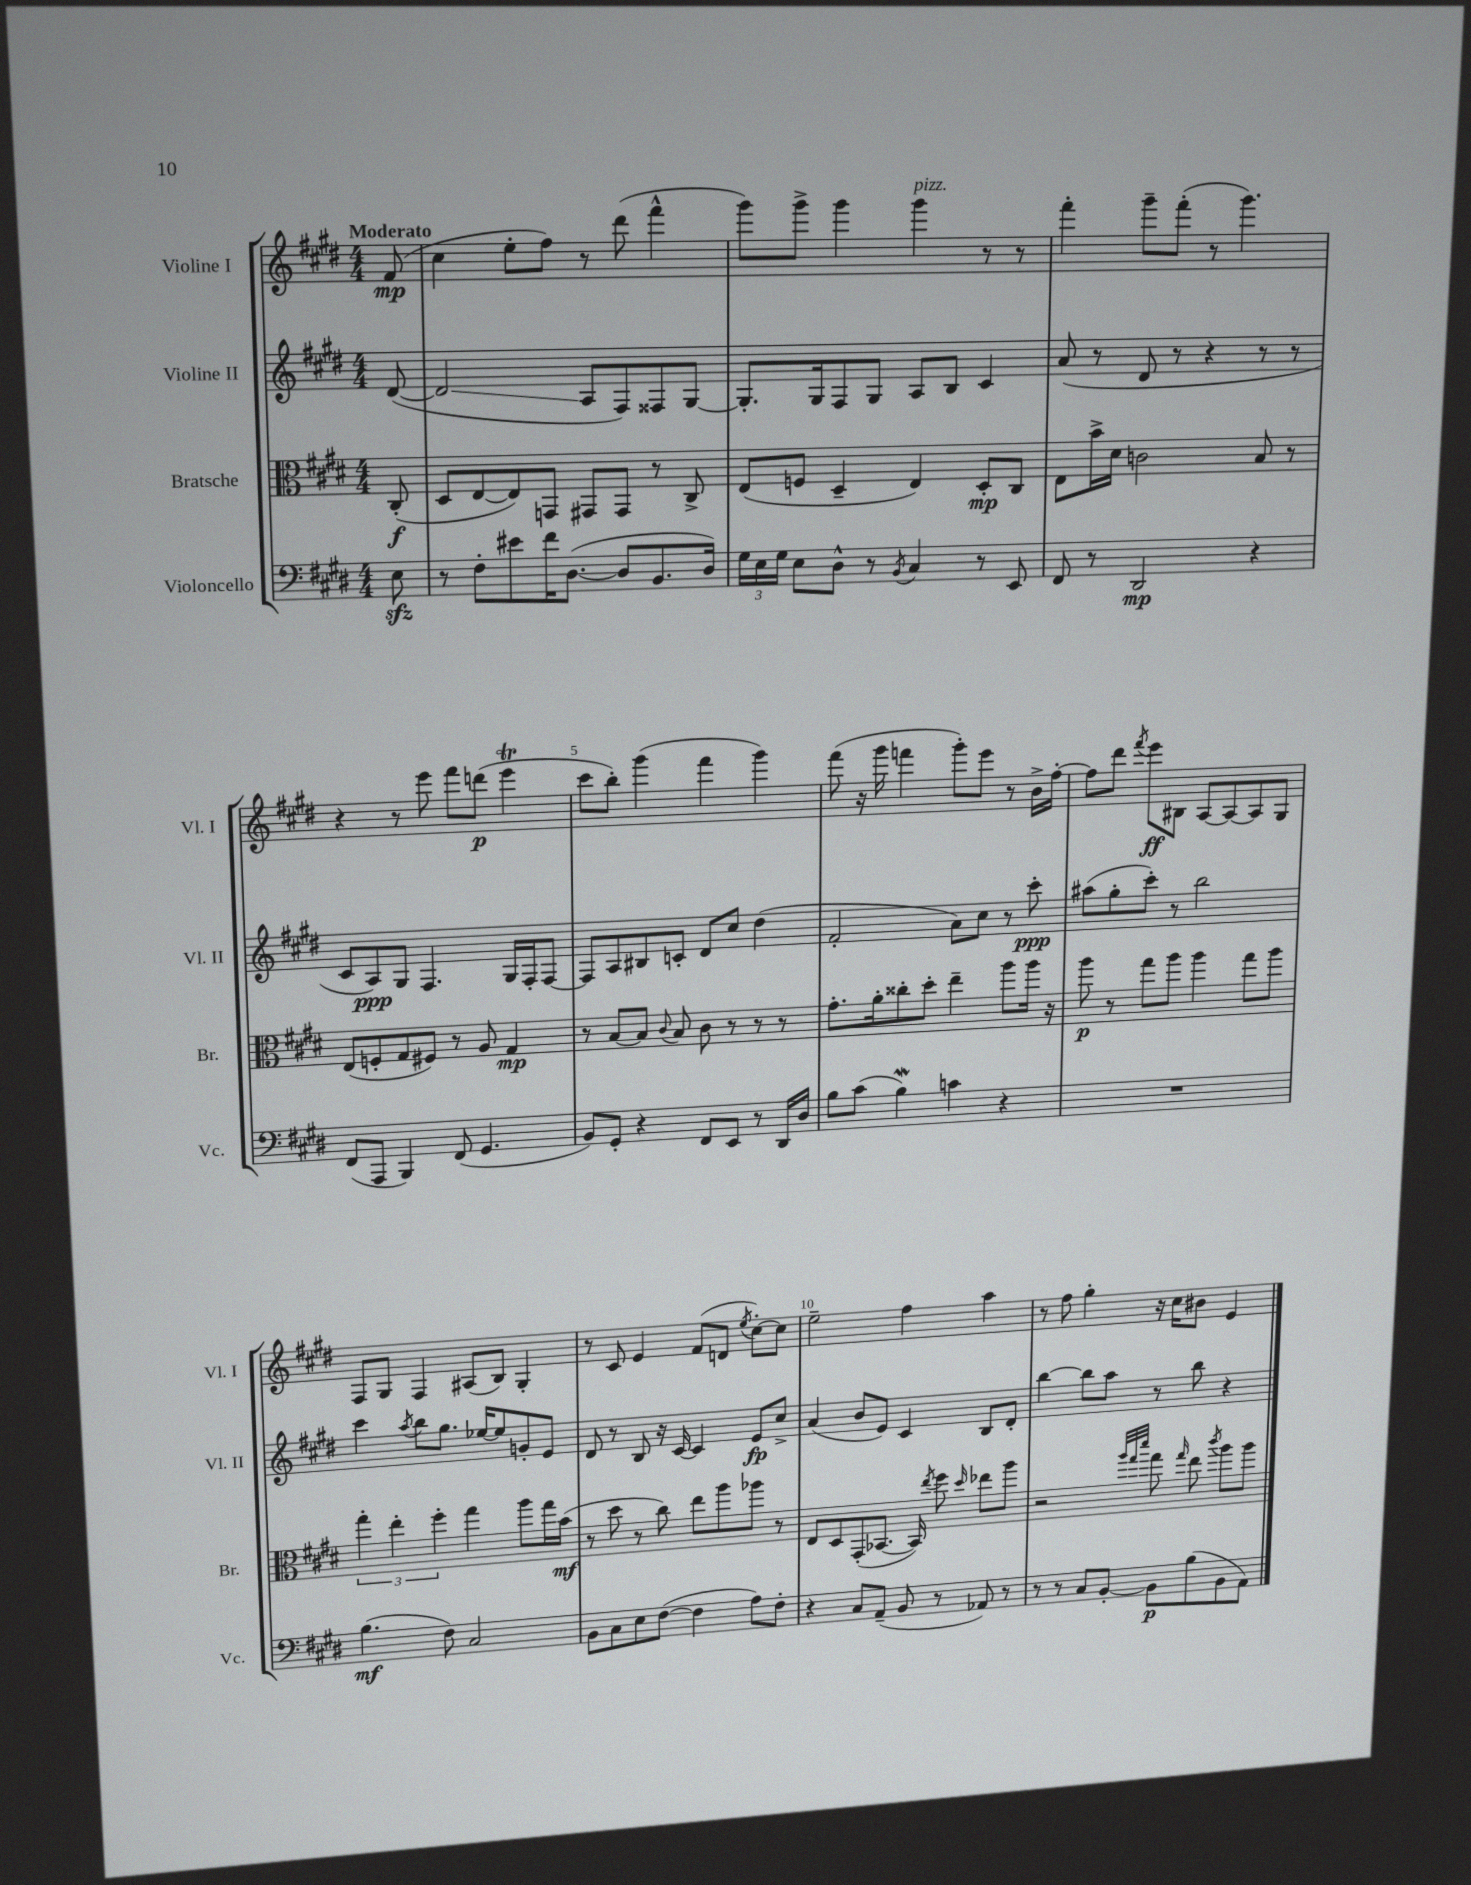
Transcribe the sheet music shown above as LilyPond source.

<<
\new StaffGroup <<
\new Staff = "s0" \with { instrumentName = "Violine I" shortInstrumentName = "Vl. I" } {
    \clef treble \key e \major \numericTimeSignature \time 4/4 \partial 8 \tempo "Moderato"
    \autoBeamOff fis'8\mp( |
    cis''4 e''8[-. fis''8]) r8 dis'''8( fis'''4-^ |
    gis'''8[) gis'''8]-> gis'''4 gis'''4^\markup { \italic "pizz." } r8 r8 |
    fis'''4-. gis'''8[-- fis'''8]-.( r8 gis'''4.) |
    r4 r8 e'''8 fis'''8[ d'''8]\p( e'''4\trill |
    cis'''8[ b''8]-.) gis'''4( fis'''4 gis'''4) |
    fis'''8( r16 gis'''16 f'''4 gis'''8[-.) e'''8] r8 b'16[-> fis''16]~-. |
    fis''8[ dis'''8] \acciaccatura { fis'''8 } e'''8[\ff bis8] a8[~ a8~ a8 gis8] |
    fis8[ gis8] fis4 ais8[( b8]) gis4-. |
    r8 cis'8 e'4 fis'8[( d'8] \acciaccatura { e''8 } cis''8[~-.) cis''8] |
    e''2-- fis''4 a''4 |
    r8 fis''8 gis''4-. r16 cis''16[ bis'8] e'4 \bar "|." |
}
\new Staff = "s1" \with { instrumentName = "Violine II" shortInstrumentName = "Vl. II" } {
    \clef treble \key e \major \numericTimeSignature \time 4/4 \partial 8
    \autoBeamOff dis'8~( |
    dis'2\glissando a8[ fis8) fisis8 gis8]~ |
    gis8.[-. gis16 fis8 gis8] a8[ b8] cis'4 |
    a'8( r8 dis'8 r8 r4 r8 r8 |
    cis'8[ a8\ppp) gis8] fis4. gis16[ fis16-. fis8]~ |
    fis8[ a8 bis8 c'8]-. dis'8[ cis''8] dis''4( |
    fis'2-. a'8[) cis''8] r8 cis'''8-.\ppp |
    ais''8[( gis''8-. cis'''8]-.) r8 b''2 |
    cis'''4 \acciaccatura { a''8 } b''8[ gis''8.] ees''16[~ ees''8 g'8-. e'8] |
    dis'8 r8 b8 r16 cis'16~ cis'4 e'8[\fp cis''8]-> |
    a'4( b'8[ e'8]) cis'4 b8[ dis'8]-. |
    b''4~ b''8[ a''8] r8 b''8 r4 \bar "|." |
}
\new Staff = "s2" \with { instrumentName = "Bratsche" shortInstrumentName = "Br." } {
    \clef alto \key e \major \numericTimeSignature \time 4/4 \partial 8
    \autoBeamOff cis8-.\f( |
    dis8[ e8~ e8) g,8] gis,8[ gis,8] r8 cis8-> |
    e8[( f8] dis4-- e4) dis8[-.\mp cis8] |
    e8[ b'16-> dis'16] c'2 b8 r8 |
    e8[( f8-. gis8 fis8]) r8 a8 gis4\mp |
    r8 b8[~ b8] \appoggiatura { cis'8 } b8 cis'8 r8 r8 r8 |
    gis'8.[-. a'16-. cisis''8-. dis''8]-. e''4-- a''8[ a''16] r16 |
    a''8\p r8 gis''8[ a''8] a''4 gis''8[ a''8] |
    \tuplet 3/2 { gis''4-. e''4-. fis''4-. } gis''4 a''8[ gis''16 b'16]\mf( |
    r8 dis''8 r8 cis''8) e''8[ a''8 aes''8] r8 |
    e8[ dis8 gis,8-.( bes,8.]~ bes,16) \acciaccatura { e''8 } fis''8 \grace { dis''16 } ees''8[ a''8] |
    r2 \grace { a''32[ gis''32 dis'''32] } gis''8 \grace { gis''16 } e''8 \acciaccatura { cis'''8 } a''8[ a''8] \bar "|." |
}
\new Staff = "s3" \with { instrumentName = "Violoncello" shortInstrumentName = "Vc." } {
    \clef bass \key e \major \numericTimeSignature \time 4/4 \partial 8
    \autoBeamOff e8\sfz |
    r8 fis8[-. eis'8 fis'16 dis8.]~( dis8[ b,8. dis16]) |
    \tuplet 3/2 { gis16[ e16 gis16] } e8[ dis8]-^ r8 \acciaccatura { b,8 } cis4 r8 e,8 |
    fis,8 r8 dis,2\mp r4 |
    fis,8[( a,,8] b,,4) fis,8( gis,4. |
    b,8[) gis,8]-. r4 fis,8[ e,8] r8 dis,16[ dis16] |
    b8[ cis'8]( b4\mordent) c'4 r4 |
    R1 |
    b4.\mf( fis8) cis2 |
    b,8[ cis8 e8 fis8]~( fis4 a8[) fis8]-. |
    r4 cis8[ a,8]--( b,8 r8 aes,8) r8 |
    r8 r8 cis8[ b,8]~-. b,8[\p b8( b,8 a,8]) \bar "|." |
}
>>
>>
\layout { \context { \Score \override BarNumber.break-visibility = ##(#f #t #t) barNumberVisibility = #(every-nth-bar-number-visible 5) } }
